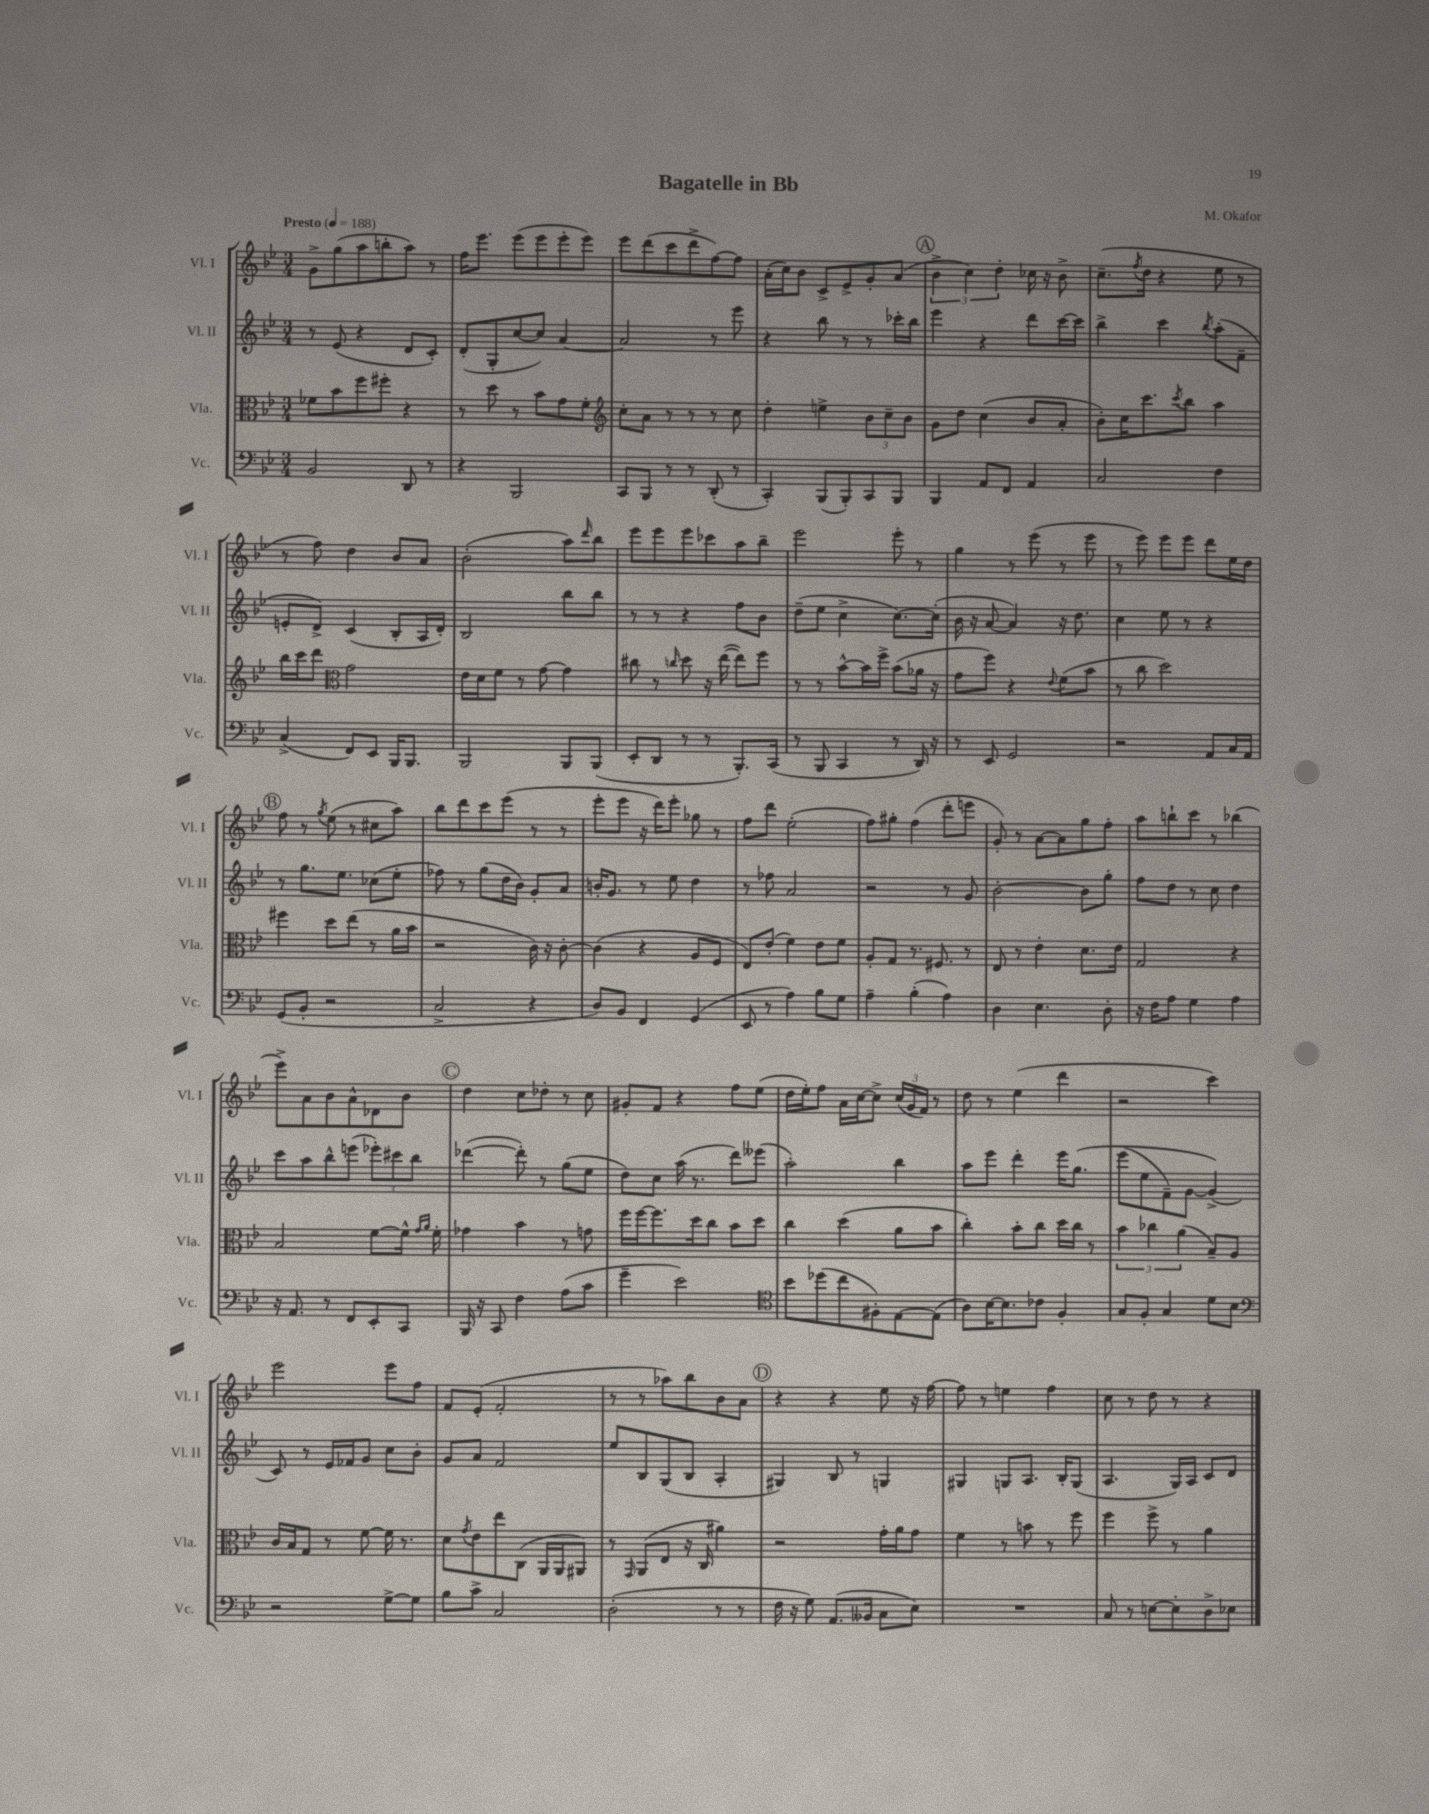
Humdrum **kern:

**kern	**kern	**kern	**kern
*part4	*part3	*part2	*part1
*staff4	*staff3	*staff2	*staff1
*I"Vc.	*I"Vla.	*I"Vl. II	*I"Vl. I
*I'Vc.	*I'Vla.	*I'Vl. II	*I'Vl. I
*clefF4	*clefC3	*clefG2	*clefG2
*k[b-e-]	*k[b-e-]	*k[b-e-]	*k[b-e-]
*M3/4	*M3/4	*M3/4	*M3/4
*MM188	*MM188	*MM188	*MM188
=1	=1	=1	=1
!	!	!	!LO:TX:a:B:t=Presto
2BB-/	8f-X\L	8r	8g^\L
.	8b-\	(8e-/	(8gg\
.	8ff\	4r	8aa\
.	8ff#X'\J	.	8bbn'\
8DD/	4r	8d/L	8aa\J)
8r	.	8c'/J)	8r
=2	=2	=2	=2
4r	8r	(8d'/L	16ff\KL
.	.	.	8.eee-\J
.	8dd\	8G'/	.
2BBB-/	8r	[8cc/	(8eee-\L
.	8b-\L	8cc/J])	8eee-\
.	8g\	[4a/	8eee-'\
.	8f'\J	.	8eee-\J)
=3	=3	=3	=3
*	*clefG2	*	*
8CC/L	8cc'\L	2a/]	8eee-\L
8BBB-/J	8a\J	.	(8ddd\
8r	8r	.	8ccc\
8r	8r	.	8ddd^\
(8DD'/	8r	8r	[8ff\)
8r	8cc\	8eee-\	8ff\J]
=4	=4	=4	=4
4CC'/)	4dd'\	4r	(16a'\LL
.	.	.	16cc\J)
.	.	.	8b-\J
(8BBB-/L	4een^\	8bb-\	8c^/L
8BBB-'/)	.	8r	8e-^/
8CC/	12b-\L	8r	8g'/
.	12cc~\	.	.
8BBB-/J	.	16ccc-X'\LL	(8a/J
.	12b-\J	.	.
.	.	16bb-\JJ	.
!!LO:REH:place=s1:t=A
=5	=5	=5	=5
4BBB-/	8g\L	4eee-\	6b-^\
.	8dd\J	.	.
.	.	.	6cc\)
8AA/L	(4cc\	4r	.
.	.	.	6dd'\
8FF/J	.	.	.
4AA/	8b-/L	8ddd\L	16cc-X\
.	.	.	16r
.	8a'/J	[16ccc\L	8b-^\
.	.	16ccc\JJ]	.
=6	=6	=6	=6
2C/	8b-'\L)	4bb-^\	(8.cc~\L
.	16cc\K	.	.
.	.	.	8qff/
.	8.ccc\	.	16dd\Jk
.	.	4ccc\	4r
.	8qccc/	.	.
.	8bb-\J	.	.
.	.	8qbb-/	.
4F\	4aa\	(8aa'\L	8ee-\
.	.	8f~\J	8r
!!LO:LB:g=z
=7	=7	=7	=7
(4C^/	16bb-\LL	8en'/L	8r
.	16ccc\J	.	.
.	8ddd\J	8d^/J)	8ff\)
*	*clefC3	*	*
8FF/L)	2g\	(4c/	4dd\
8EE-/J	.	.	.
16BBB-/KL	.	8B-'/L	8b-/L
8.BBB-/J	.	.	.
.	.	16A/L	8a/J
.	.	16d'/JJ)	.
=8	=8	=8	=8
2BBB-/	16e-\LL	2B-/	(2b-'\
.	16d\J	.	.
.	8f\J	.	.
.	8r	.	.
.	[8g\	.	.
8BBB-/L	4g\]	8bb-\L	8aa\L)
.	.	.	16qqddd/
(8BBB-/J	.	8bb-\J	8bb-\J
=9	=9	=9	=9
8EE-'/L	8cc#X\	8r	8eee-\L
8DD/J	8r	8r	8eee-\
.	16qqccn/	.	.
8r	8dd\	4r	8eee-\
8r	16r	.	8ccc-X\
.	([16ee-\	.	.
8.BBB-'/L)	8ee-\L])	8ff\L	8aa\
.	8ff\J	8b-\J	8bb-~\J
(16CC/Jk	.	.	.
=10	=10	=10	=10
8r	8r	(8dd~\L	2eee-\
8BBB-/	8r	8ee-\J	.
4CC/	[8b-^^\L	4cc^\	.
.	16b-\L]	.	.
.	16ff^\JJ	.	.
8r	(8b-\L	[8.cc\L)	8eee-'\
16DD/)	16a-X\Jk	.	8r
16r	16r	(16cc'\Jk]	.
=11	=11	=11	=11
8r	8g\L	16b-\	4gg\
.	.	16r	.
8EE-/	8ff\J)	[8a/	.
2GG/	4r	4a/])	8r
.	.	.	(8eee-\
.	8qqe-/	.	.
.	(8f\L	16r	8r
.	.	8.dd\	.
.	8b-\J	.	8eee-\
=12	=12	=12	=12
2r	8r	4cc\	8r
.	8cc\	.	8eee-\)
.	2dd\)	8ee-\	8eee-\L
.	.	8r	8eee-\J
8AA/L	.	4r	8ddd\L
16C/L	.	.	16ee-\L
16AA/JJ	.	.	16dd\JJ
!!LO:LB:g=z
!!LO:REH:place=s1:t=B
=13	=13	=13	=13
(8GG/L	4ff#X\	8r	8ff\
8BB-'/J	.	8.gg\L	8r
.	.	.	8qgg/
2r	8dd\L	.	(8ee-\
.	.	8.ee-\J	.
.	(8ee-\J	.	8r
.	8r	(8cc-X\L	8cc#X\L
.	16a\LL	8ee-'\J	8aa\J)
.	16b-\JJ	.	.
=14	=14	=14	=14
2C^/	2r	8ff-X\)	8bb-\L
.	.	8r	8ddd\
.	.	(8gg\L	8ccc\
.	.	16dd\L	(8eee-\J
.	.	16b-\JJ)	.
4r	16c\)	8g'/L	8r
.	16r	.	.
.	[8c'\	8a/J	8r
=15	=15	=15	=15
8D/L)	(4c\]	16bn'/KL	8eee-'\L
.	.	8.g/J	.
8BB-/J	.	.	8eee-\J
4FF/	4r	8r	16r
.	.	.	16ddd\KL)
.	.	8ee-\	8eee-'\J
(4GG/	8A/L	4dd\	8gg-X\
.	8F/J	.	8r
=16	=16	=16	=16
8EE-/	8E-/L)	8r	8ff\L
8r	(8e-'/J	8ff-X\	8ddd\J
4A\)	4f\)	2a/	(2ee-'\
8B-\L	8e-\L	.	.
8G\J	8f\J	.	.
=17	=17	=17	=17
4A~\	8A'/L	2r	8ff\L)
.	8G/J	.	8gg#X'\J
(4B-'\	8.r	.	(4ff\
.	8.F#X/	.	.
4A\)	.	8r	8ddd'\L
.	8r	8g/	8eeen\J
=18	=18	=18	=18
4D\	8E-/	[2b-'\	8g'/)
.	8r	.	8r
4.E-\	4e-'\	.	[8a\L
.	.	.	8a\]
.	8.d\L	8b-\L]	8gg\
8D'\	.	8gg'\J	8ff'\J
.	16e-\Jk	.	.
=19	=19	=19	=19
16r	2G/	8ff\L	8aa\L
16F\KL	.	.	.
8A\J	.	8dd\J	8bbn`\
4G\	.	8r	8ccc\J
.	.	8cc\	8r
4A\	4r	4dd\	(4bb-X\
!!LO:LB:g=z
=20	=20	=20	=20
16r	2B-/	8ccc\L	8eee-^\L)
8.AA/	.	.	.
.	.	8aa\	8a\
8r	.	8bb-^^\	8b-\
8FF/L	.	(8eeen\J	8a^^\
8EE-'/	[8f\L	12eee-X'\L)	8d-X\
.	.	12ccc#X\	.
8CC/J	16f^^\Jk]	.	8b-\J
.	.	12bb-\J	.
.	16qqg/LL	.	.
.	16qqa/JJ	.	.
.	16f'\	.	.
!!LO:REH:place=s1:t=C
=21	=21	=21	=21
16BBB-/	4g-X\	([4ddd-X\	4dd\
16r	.	.	.
8CC/	.	.	.
4F\	4b-\	8ddd-'\])	8cc\L
.	.	8r	8dd-X'\J
(8A\L	8r	(8gg\L	8r
8c\J	8gn\	8ee-\J	8cc\
=22	=22	=22	=22
4g~\	16ff\LL	8dd\L)	8g#X'/L
.	[16ff\J	.	.
.	8.ff\]	8cc\J	8f/J
2e-\)	.	(16aa\	4r
.	16dd\k	8.r	.
.	8cc\J	.	.
.	8b-\L	8ddd\L)	8ff\L
.	8dd\J	(8eee--X\J	(8ee-\J
=23	=23	=23	=23
*clefC4	*	*	*
8b-\L	4cc\	2aa'\)	16dd\LL
.	.	.	16ee-'\J)
(8dd-X\	.	.	8ff\J
8cc\	(4dd\	.	16a\LL
.	.	.	[16cc\J
8F#X'\)	.	.	8cc^\J]
[8E-\	8a\L	4bb-\	(24cc/LL
.	.	.	24g/
.	.	.	24f/JJ)
(8E-\J]	8b-\J	.	8r
=24	=24	=24	=24
8A\L)	4cc'\)	8aa\L	8dd\
[16B-\K	.	8eee-\J	8r
8.B-\]	.	.	.
.	8b-'\L	4ddd'\	(4ee-\
8c-X\J	8cc\J	.	.
4F'/	16dd\LL	16eee-\KL	4ddd\
.	16cc\JJ	(8.gg\J	.
.	8r	.	.
=25	=25	=25	=25
8G/L	6b-\	(8eee-\L	2r
8F'/J	.	8ee-\	.
.	6cc-X\	.	.
4G/	.	8f~\)	.
.	(6a\	.	.
.	.	[8g\J	.
8d\L	8B-~/L)	(4g^/])	4ccc\)
8B-\J	8A/J	.	.
!!LO:LB:g=z
=26	=26	=26	=26
*clefF4	*	*	*
2r	16c/LL	8c/)	2eee-\
.	16B-/J	.	.
.	8G/J	8r	.
.	8r	16e-/LL	.
.	.	16f-X/J	.
.	[8f\	8g/J	.
[8G^\L	16f\]	8cc\L	8eee-\L
.	8.r	.	.
8G\J]	.	8b-'\J	8ff\J
=27	=27	=27	=27
8B-\L	8d\L	8g/L	8f/L
.	8qg/	.	.
8c^\J	8e-\	8a/J	(8e-'/J
2C/	8ee-\	2f/	2f'/
.	(8C\J	.	.
.	16AA/LL	.	.
.	16AA/J	.	.
.	8AA#X/J)	.	.
=28	=28	=28	=28
(2D'\	8r	8ee-/L	8r
.	16qqGG/	.	.
.	(8AA/L	8B-/	8r
.	8E-/J	(8G/	8aa-X\L)
.	16r	8B-/J	8bb-\
.	16C/	.	.
8r	4a#X\)	4A'/	8b-\
8r	.	.	8a\J
!!LO:REH:place=s1:t=D
=29	=29	=29	=29
16F\	2r	4G#X/)	4r
16r	.	.	.
8G\)	.	.	.
(8.AA/L	.	8B-/	4r
.	.	8r	.
16BB--X/Jk	.	.	.
8C\L	16g'\LL	4Gn/	8ee-\
.	16a\J	.	.
8E-\J)	8g\J	.	16r
.	.	.	[16ff\
=30	=30	=30	=30
2.r	4f\	4G#X/	8ff\]
.	.	.	8r
.	8r	8Gn/L	4een\
.	8bn\	8.A/J	.
.	8r	.	4ff\
.	.	16B-'/KL	.
.	8ff\	(8G/J	.
=31	=31	=31	=31
8C/	4ff\	4.A/	8cc\
8r	.	.	8r
[8En\L	8ff^\	.	8dd\
8E'\]	8r	16G/LL)	8r
.	.	16A/JJ	.
8D^\	4a\	8c/L	4r
8E-X\J	.	8d/J	.
==	==	==	==
*-	*-	*-	*-
